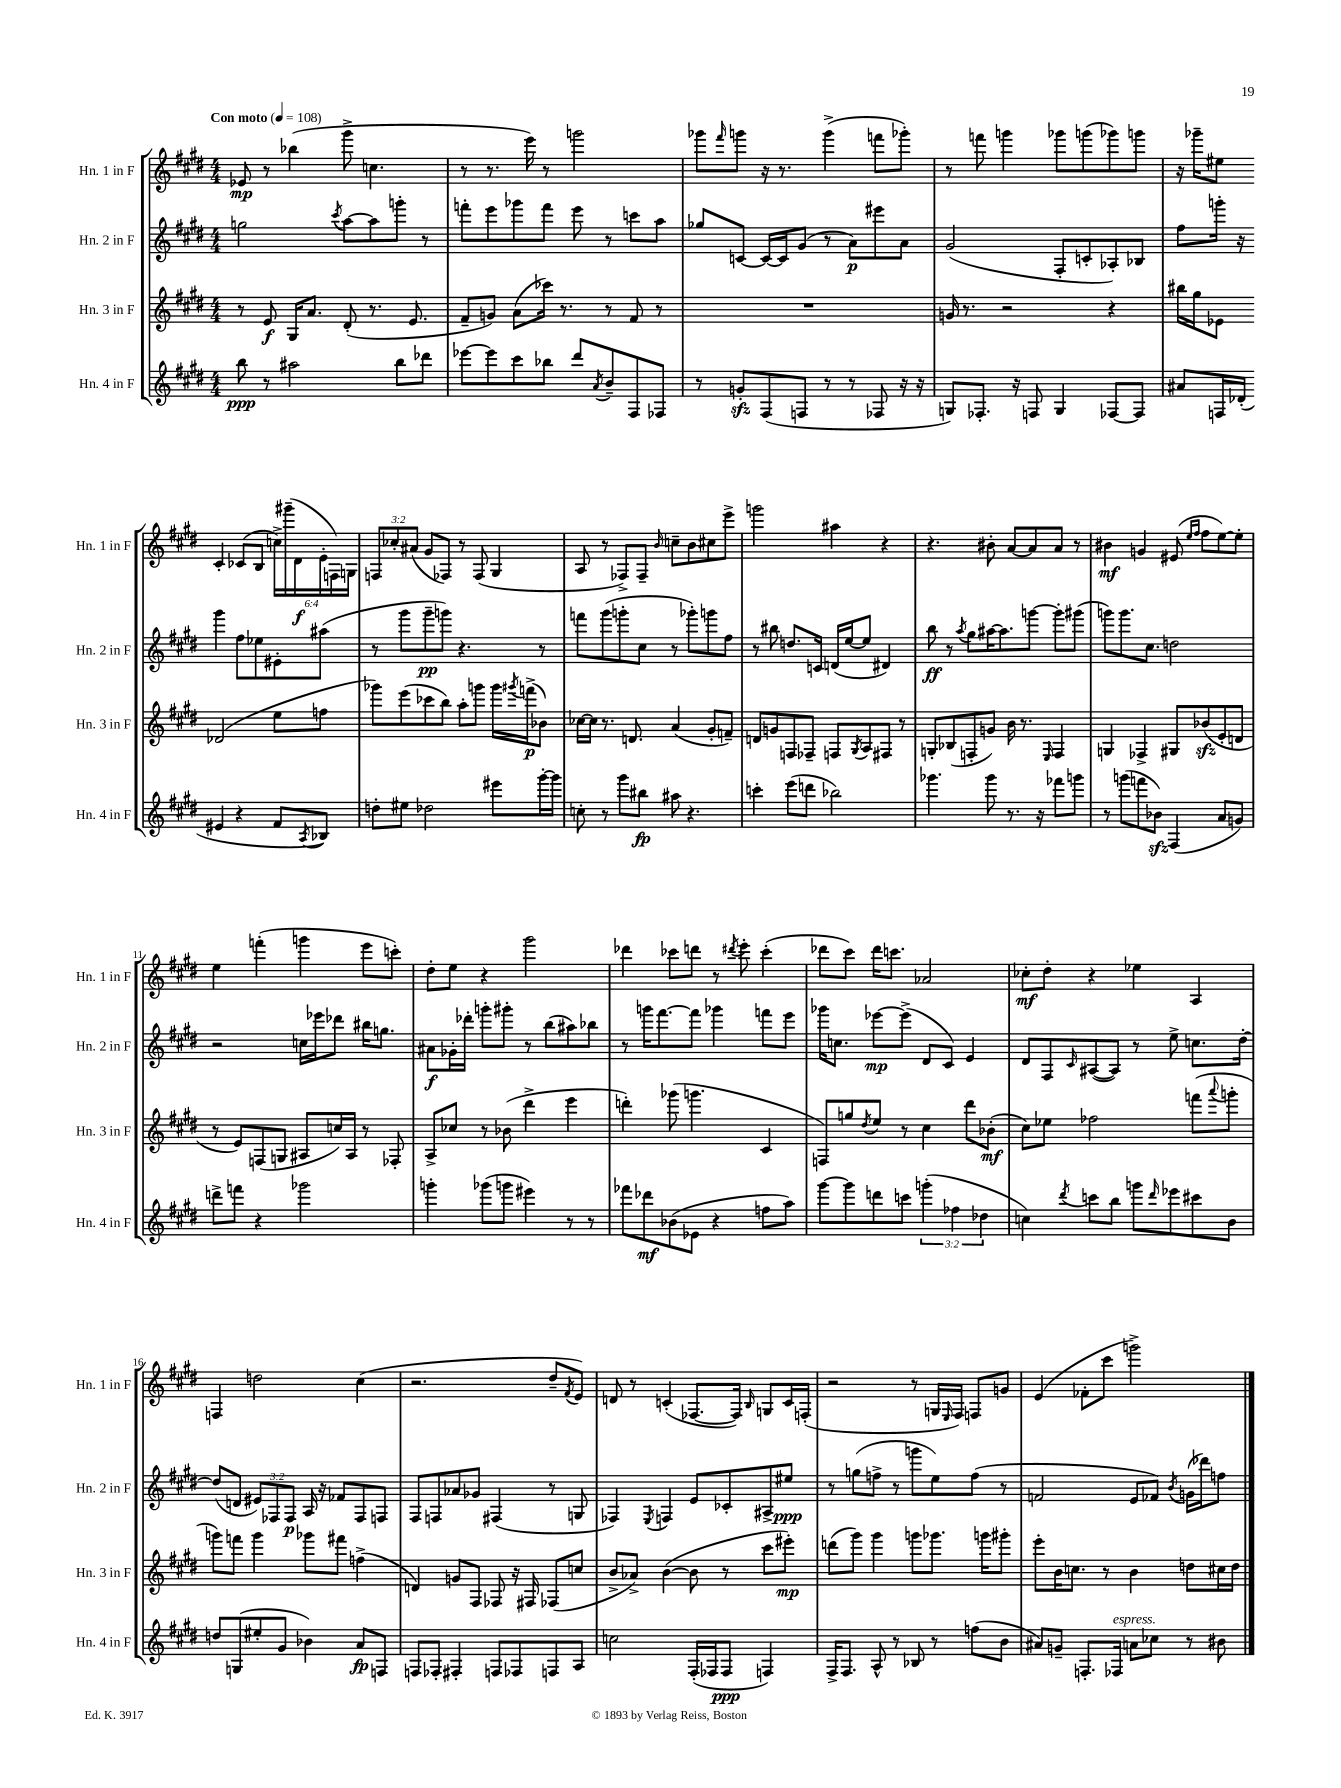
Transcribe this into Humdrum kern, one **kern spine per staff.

**kern	**dynam	**kern	**dynam	**kern	**dynam	**kern	**dynam
*part4	*part4	*part3	*part3	*part2	*part2	*part1	*part1
*staff4	*staff4	*staff3	*staff3	*staff2	*staff2	*staff1	*staff1
*I"Hn. 4 in F	*	*I"Hn. 3 in F	*	*I"Hn. 2 in F	*	*I"Hn. 1 in F	*
*I'Hn. 4 in F	*	*I'Hn. 3 in F	*	*I'Hn. 2 in F	*	*I'Hn. 1 in F	*
*clefG2	*	*clefG2	*	*clefG2	*	*clefG2	*
*k[f#c#g#d#]	*	*k[f#c#g#d#]	*	*k[f#c#g#d#]	*	*k[f#c#g#d#]	*
*M4/4	*	*M4/4	*	*M4/4	*	*M4/4	*
*MM108	*	*MM108	*	*MM108	*	*MM108	*
=1	=1	=1	=1	=1	=1	=1	=1
!	!	!	!	!	!	!LO:TX:a:B:t=Con moto	!
8bb\	ppp	8r	.	2ggn\	.	8e-X/	mp
8r	.	8e/	f	.	.	8r	.
2aa#X\	.	16G#/KL	.	.	.	(4bb-X\	.
.	.	8.a/J	.	.	.	.	.
.	.	.	.	8qccc#/	.	.	.
.	.	(8d#'/	.	[8aa\L	.	8ggg#^\	.
.	.	8.r	.	8aa\]	.	4.ccn\	.
8bb\L	.	.	.	8gggn'\J	.	.	.
.	.	8.e/	.	.	.	.	.
8ddd-X\J	.	.	.	8r	.	.	.
=2	=2	=2	=2	=2	=2	=2	=2
[8eee-X\L	.	8f#~/L	.	8fffn'\L	.	8r	.
8eee-\]	.	8gn/J)	.	8eee\	.	8.r	.
8ccc#\	.	(8a\L	.	8ggg-X\	.	.	.
.	.	.	.	.	.	16eee\)	.
8bb-X\J	.	16ccc-X\Jk)	.	8fff\J	.	8r	.
.	.	8.r	.	.	.	.	.
8ddd#/L	.	.	.	8eee\	.	2gggn\	.
8qa/	.	.	.	.	.	.	.
8b~/	.	8r	.	8r	.	.	.
8F#/	.	8f#/	.	8cccn\L	.	.	.
8F-X/J	.	8r	.	8aa\J	.	.	.
=3	=3	=3	=3	=3	=3	=3	=3
8r	.	1r	.	8gg-X/L	.	8ggg-X\L	.
.	.	.	.	.	.	16qqfff#/	.
8gnzz'/L	.	.	.	[8cn/J	.	8gggn\J	.
(8F#/	.	.	.	16c/LL_	.	16r	.
.	.	.	.	16c/J]	.	8.r	.
8Fn/J	.	.	.	(8g#/J	.	.	.
8r	.	.	.	8r	.	(4ggg^\	.
8r	.	.	.	8a\L)	p	.	.
8F-X/	.	.	.	8eee#X\	.	8fffn\L	.
16r	.	.	.	8a\J	.	8ggg-X'\J)	.
16r	.	.	.	.	.	.	.
=4	=4	=4	=4	=4	=4	=4	=4
8Gn/L)	.	16gn/	.	(2g#/	.	8r	.
.	.	8.r	.	.	.	.	.
8.F-X'/J	.	.	.	.	.	8fffn\	.
.	.	2r	.	.	.	4gggn\	.
16r	.	.	.	.	.	.	.
8Fn/	.	.	.	.	.	.	.
4G/	.	.	.	8F#'/L	.	8ggg-X\L	.
.	.	.	.	8cn'/	.	(8gggn\	.
[8F-X/L	.	4r	.	8A-X'/)	.	8ggg-X\)	.
8F-/J]	.	.	.	8B-X/J	.	8gggn\J	.
=5	=5	=5	=5	=5	=5	=5	=5
8a#X/L	.	16bb#X\LL	.	8ff#\L	.	16r	.
.	.	16gg#\J	.	.	.	16ggg-X~\KL	.
16Fn/L	.	8e-X\J	.	16gggn'\Jk	.	8ee#X\J	.
(16d-X'/JJ	.	.	.	16r	.	.	.
4e#X/	.	(2d-X/	.	4ggg\	.	4c#'/	.
4r	.	.	.	8ff#\L	.	(8c-X/L	.
.	.	.	.	8ee-X\	.	8B/J	.
8f#/L	.	8ee\L	.	8e#X'\	.	24ccn^\LL)	.
.	.	.	.	.	.	(24ggg#X~\	.
.	.	.	.	.	.	24d#\	f
8qA/	.	.	.	.	.	.	.
8B-X/J)	.	8ffn\J	.	(8aa#X\J	.	24e'\	.
.	.	.	.	.	.	24Fn\)	.
.	.	.	.	.	.	24Gn\JJ	.
!!LO:LB:g=z
=6	=6	=6	=6	=6	=6	=6	=6
8ddn'\L	.	8ggg-X\L)	.	8r	.	12Fn/L	.
.	.	.	.	.	.	12cc-X'/	.
8ee#X\J	.	(8eee\	.	8ggg#\L	.	.	.
.	.	.	.	.	.	(12a#X/J	.
2dd-X\	.	8ccc-X\	.	8ggg#~\	pp	8g#/L	.
.	.	8bb\J)	.	8gggn\J)	.	8F-X/J)	.
.	.	8aa'\L	.	4.r	.	8r	.
.	.	8gggn\J	.	.	.	(8F-/	.
8eee#X\L	.	16ggg\LL	.	.	.	4G#/	.
.	.	8qggg#X/	.	.	.	.	.
.	.	(16fffn^\J	p	.	.	.	.
[16ggg#'\L	.	8b-X\J)	.	8r	.	.	.
16ggg#\JJ]	.	.	.	.	.	.	.
=7	=7	=7	=7	=7	=7	=7	=7
8ccn'\	.	[16cc-X\LL	.	8fffn\L	.	8A/	.
.	.	16cc-\JJ]	.	.	.	.	.
8r	.	8.r	.	(8ggg#\	.	8r	.
8ggg#\L	.	.	.	8gggn'\	.	8F-X^/L)	.
.	.	8.dn/	.	.	.	.	.
8bb#X\J	fp	.	.	8cc#\J	.	8F-~/J	.
.	.	.	.	.	.	16qqb/	.
8aa#X\	.	(4a/	.	8r	.	8ccn~\L	.
4.r	.	.	.	8ggg-X'\L)	.	8b\	.
.	.	8g#'/L	.	8gggn\	.	8cc#X\	.
.	.	8fn~/J)	.	8ff#\J	.	8eee^\J	.
=8	=8	=8	=8	=8	=8	=8	=8
4cccn'\	.	8dn/L	.	8r	.	2gggn\	.
.	.	8gn/	.	8bb#X\	.	.	.
(8eee\L	.	8Fn/	.	8.ddn/L	.	.	.
8dddn\J	.	8F-X~/J	.	.	.	.	.
.	.	.	.	16cn/Jk	.	.	.
2bb-X\)	.	8Fn/L	.	(16dn/LL	.	4aa#X\	.
.	.	.	.	[16ee/J	.	.	.
.	.	8qG#/	.	.	.	.	.
.	.	8A/	.	8ee/J]	.	.	.
.	.	8F#X/J	.	4d#X/)	.	4r	.
.	.	8r	.	.	.	.	.
=9	=9	=9	=9	=9	=9	=9	=9
4.ggg-X\	.	8Gn'/L	.	8bb\	ff	4.r	.
.	.	(8B-X/	.	8r	.	.	.
.	.	.	.	8qaa/	.	.	.
.	.	8Fn'/	.	8gg#\L	.	.	.
8ggg-\	.	8gn/J)	.	[16aa#X\K	.	8b#X'\	.
.	.	.	.	8.aa#\]	.	.	.
8.r	.	16b\	.	.	.	[8a/L	.
.	.	8.r	.	.	.	.	.
.	.	.	.	[8gggn\J	.	8a/]	.
16r	.	.	.	.	.	.	.
.	.	16qqE/	.	.	.	.	.
8fff-X\L	.	4F/	.	8ggg'\L]	.	8a/J	.
8gggn\J	.	.	.	(8ggg#X\J	.	8r	.
=10	=10	=10	=10	=10	=10	=10	=10
8r	.	4Gn/	.	8gggn\L)	.	4b#X\	mf
(8gggn\L	.	.	.	8.ggg\	.	.	.
8fffn\	.	4F-X^/	.	.	.	4gn/	.
.	.	.	.	8.cc#\J	.	.	.
8b-Xzz\J)	.	.	.	.	.	.	.
(4F#/	.	8G#X/L	.	2ddn\	.	(8e#X/	.
.	.	.	.	.	.	16qqee/LL	.
.	.	.	.	.	.	16qqff#/JJ	.
.	.	(8b-Xzz/	.	.	.	8ff#\L	.
8a/L	.	8e'/	.	.	.	[8ee\)	.
8gn/J)	.	8dn/J	.	.	.	8ee'\J]	.
!!LO:LB:g=z
=11	=11	=11	=11	=11	=11	=11	=11
8dddn^\L	.	8r	.	2r	.	4ee\	.
8fffn\J	.	8e/L)	.	.	.	.	.
4r	.	(8Fn/	.	.	.	(4fffn'\	.
.	.	8Gn/J	.	.	.	.	.
2ggg-X\	.	8A#X/L	.	16ccn\LL	.	4gggn\	.
.	.	.	.	16eee-X\J	.	.	.
.	.	16ccn/L)	.	8ddd-X\J	.	.	.
.	.	16A#/JJ	.	.	.	.	.
.	.	8r	.	16bb#X\KL	.	8eee\L	.
.	.	.	.	8.ggn\J	.	.	.
.	.	8F-X'/	.	.	.	8cccn'\J)	.
=12	=12	=12	=12	=12	=12	=12	=12
4gggn'\	.	8A^/L	.	8a#X\L	f	8dd#'\L	.
.	.	8cc-X/J	.	16g-X'\L	.	8ee\J	.
.	.	.	.	16ddd-X'\JJ	.	.	.
(8ggg-X\L	.	8r	.	8gggn'\L	.	4r	.
8gggn\J	.	(8b-X\	.	8ggg#X'\J	.	.	.
4eee#X\)	.	4ddd#^\	.	8r	.	2ggg#\	.
.	.	.	.	(8bb\L	.	.	.
8r	.	4eee\	.	8aa#X\)	.	.	.
8r	.	.	.	8bb-X\J	.	.	.
=13	=13	=13	=13	=13	=13	=13	=13
8fff-X\L	.	4dddn'\)	.	8r	.	4ddd-X\	.
8ddd-X\	mf	.	.	16gggn\KL	.	.	.
.	.	.	.	[8.fff#\	.	.	.
(8b-X\	.	(8ggg-X\	.	.	.	8ccc-X\L	.
8e-X\J	.	4.gggn\	.	8fff#\J]	.	8dddn\J	.
4r	.	.	.	4ggg-X\	.	8r	.
.	.	.	.	.	.	8qddd#X/	.
.	.	.	.	.	.	8eee'\	.
8ffn\L	.	4c#/	.	8fffn\L	.	(4ccc-'\	.
8aa\J)	.	.	.	8eee\J	.	.	.
=14	=14	=14	=14	=14	=14	=14	=14
[8ggg#\L	.	8Fn/L)	.	16ggg-X\KL	.	8ddd-X\L	.
.	.	.	.	8.ccn\J	.	.	.
8ggg#\]	.	8ggn/	.	.	.	8ccc#\J)	.
.	.	8qdd#/	.	.	.	.	.
8dddn\	.	8ee/J	.	[8eee-X\L	mp	16ddd-\KL	.
.	.	.	.	.	.	8.cccn\J	.
8cccn\J	.	8r	.	(8eee-^\J]	.	.	.
(6gggn'\	.	4cc#\	.	8d#/L	.	2a-X/	.
.	.	.	.	8c#/J)	.	.	.
6ff-X\	.	.	.	.	.	.	.
.	.	8ddd#\L	.	4e/	.	.	.
6dd-X\	.	.	.	.	.	.	.
.	.	(8b-X'\J	mf	.	.	.	.
=15	=15	=15	=15	=15	=15	=15	=15
4ccn\)	.	8cc#\L)	.	8d#/L	.	8cc-X'\L	mf
.	.	8ee-X\J	.	8F#/	.	8dd#'\J	.
8qddd#/	.	.	.	16qqc#/	.	.	.
8cccn\L	.	2ff-X\	.	([8A#X/	.	4r	.
8bb\J	.	.	.	8A#/J])	.	.	.
8gggn\L	.	.	.	8r	.	4ee-X\	.
16qqddd#/	.	.	.	.	.	.	.
8eee-X\	.	.	.	8ee^\	.	.	.
8ccc#X\	.	(8fffn\L	.	8.ccn\L	.	4A/	.
.	.	8qqaaa/	.	.	.	.	.
8b\J	.	8gggn'\J	.	.	.	.	.
.	.	.	.	[16dd#'\Jk	.	.	.
!!LO:LB:g=z
=16	=16	=16	=16	=16	=16	=16	=16
8ddn/L	.	8gggn\L)	.	(8dd#/L]	.	4Fn/	.
(8Gn/	.	8fffn\J	.	8dn/J	.	.	.
8ee#X'/	.	4ggg\	.	12e#X/L)	.	2ddn\	.
.	.	.	.	12F-X/	.	.	.
8g#/J	.	.	.	.	.	.	.
.	.	.	.	12F-/J	p	.	.
4b-X\)	.	8ggg-X\L	.	16A/	.	.	.
.	.	.	.	16r	.	.	.
.	.	8fff#X\J	.	8f-X/L	.	.	.
8a/L	fp	(4ffn^\	.	8F-/	.	(4cc#\	.
8Fn/J	.	.	.	8Fn/J	.	.	.
=17	=17	=17	=17	=17	=17	=17	=17
8Fn/L	.	4dn/)	.	8F#/L	.	2.r	.
8F-X'/J	.	.	.	8Fn/	.	.	.
4F#X'/	.	8gn/L	.	8a-X/	.	.	.
.	.	8F#/J	.	8g-X/J	.	.	.
8Fn/L	.	8F-X/	.	(4F#X/	.	.	.
8F-X/	.	16r	.	.	.	.	.
.	.	16F#X/	.	.	.	.	.
8Fn/	.	(8F-X/L	.	8r	.	8dd#~/L	.
.	.	.	.	.	.	8qf#/	.
8A/J	.	8ccn/J	.	8Gn/	.	8e/J)	.
=18	=18	=18	=18	=18	=18	=18	=18
2ccn\	.	8b^/L	.	4F-X/)	.	8dn/	.
.	.	8a-X^/J)	.	.	.	8r	.
.	.	.	.	8qE/	.	.	.
.	.	([4b\	.	4Fn/	.	(4cn'/	.
(16F#'/LL	.	8b\]	.	8e/L	.	[8.F-X/L	.
16F-X/J	.	.	.	.	.	.	.
8F-/J	ppp	8r	.	8c-X'/	.	.	.
.	.	.	.	.	.	16F-/Jk])	.
.	.	.	.	.	.	16qqB/	.
4Fn/)	.	8ccc#\L	.	8A#X^/	.	8Gn/L	.
.	.	8eee#X'\J)	mp	8ee#X/J	ppp	16c/L	.
.	.	.	.	.	.	(16Fn'/JJ	.
=19	=19	=19	=19	=19	=19	=19	=19
16F#^/KL	.	(8dddn\L	.	8r	.	2r	.
8.F#/J	.	.	.	.	.	.	.
.	.	8ggg#\J)	.	(8ggn\L	.	.	.
8A^^/	.	4ggg#\	.	8ffn^\J	.	.	.
8r	.	.	.	8r	.	.	.
8B-X/	.	8gggn\L	.	8gggn\L	.	8r	.
8r	.	8.ggg-X\J	.	8ee\)	.	16Gn/LL	.
.	.	.	.	.	.	16qqE/	.
.	.	.	.	.	.	16F#/JJ)	.
(8ffn\L	.	.	.	(8ff\J	.	8Fn/L	.
.	.	16gggn\KL	.	.	.	.	.
8b\J	.	8ggg#X'\J	.	8r	.	8gn/J	.
=20	=20	=20	=20	=20	=20	=20	=20
8a#X/L)	.	8eee'\L	.	2fn/	.	(4e/	.
8gn~/J	.	16b\K	.	.	.	.	.
.	.	8.ccn\J	.	.	.	.	.
8.Fn'/L	.	.	.	.	.	8f-X'\L	.
.	.	8r	.	.	.	8ccc#\J	.
!LO:TX:a:i:t=espress.	!	!	!	!	!	!	!
16F-X/Jk	.	.	.	.	.	.	.
8an\L	.	4b\	.	8e/L	.	2gggn^\)	.
8cc-X\J	.	.	.	8f-X/J)	.	.	.
.	.	.	.	8qb/	.	.	.
8r	.	8ddn\L	.	(16gn\LL	.	.	.
.	.	.	.	16ddd-X\J)	.	.	.
8b#X\	.	16cc#X\L	.	8ffn\J	.	.	.
.	.	16dd\JJ	.	.	.	.	.
==	==	==	==	==	==	==	==
*-	*-	*-	*-	*-	*-	*-	*-
